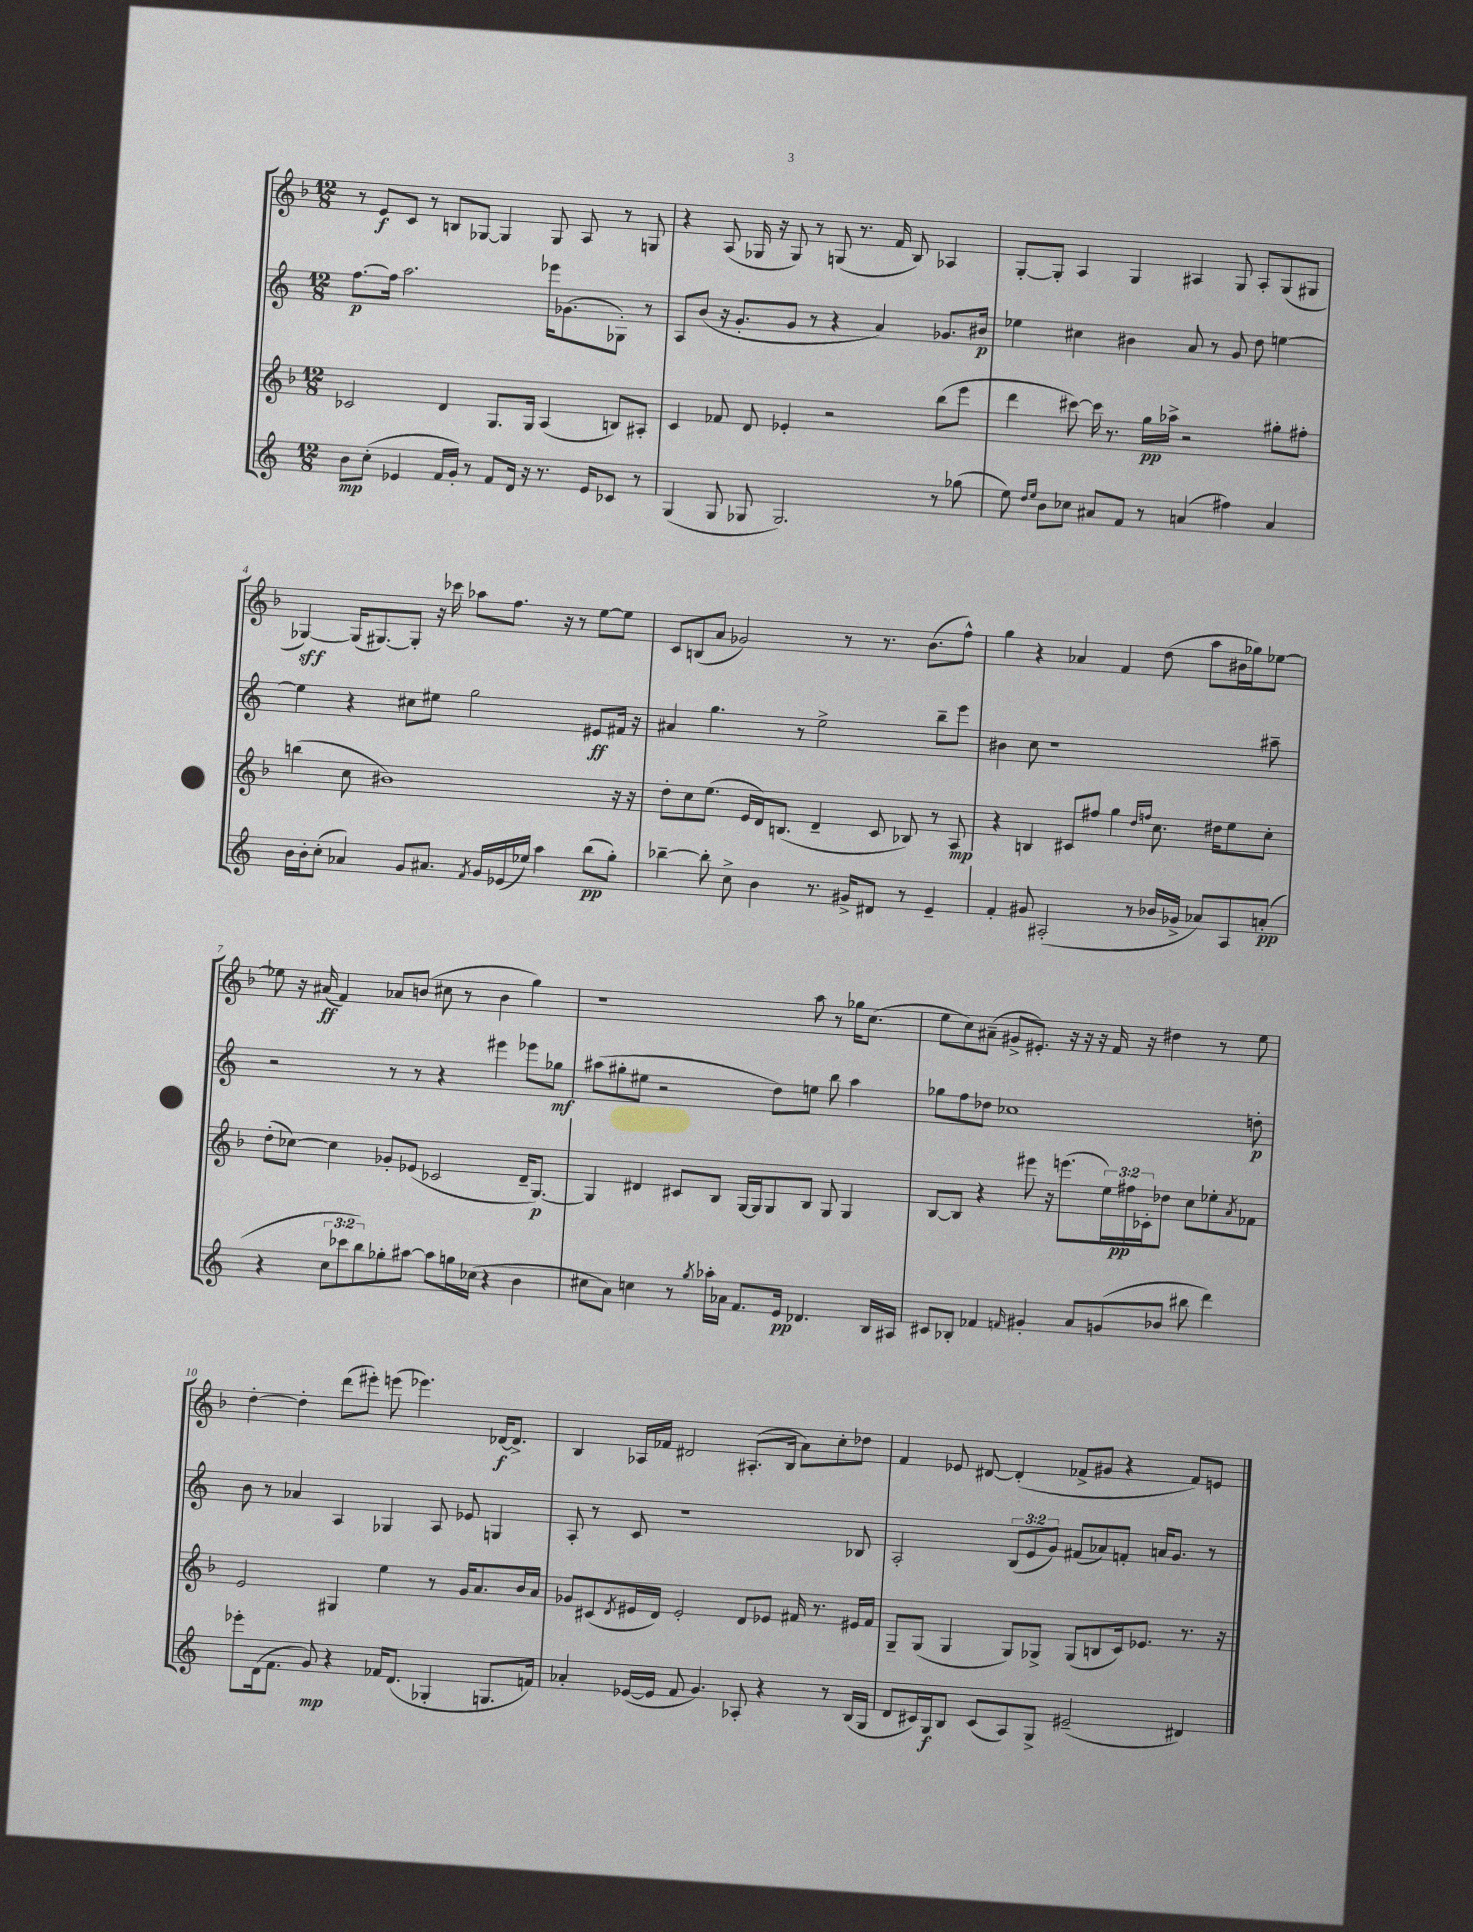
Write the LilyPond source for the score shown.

<<
\new StaffGroup <<
\new Staff = "s0" {
    \clef treble \key f \major \numericTimeSignature \time 12/8
    r8 e'8\f c'8 r8 b8 ges8~ ges4 ges8 a8 r8 g8 |
    r4 a8( ges16 r16 ges8) r8 g8( r8. f'16 bes8) aes4 |
    g8~-. g8-. a4 g4 ais4 g8 ais8-. g8( gis8 |
    ges4~\sff) ges16( gis8.~) gis8-. r16 ces'''16 aes''8 f''8. r16 r8 e''8~ e''8 |
    c'8 b8( a'8 ges'2) r8 r8. bes'8.( f''8-^) |
    g''4 r4 aes'4 f'4 d''8( a''8 bis'16 ges''16) ees''8~ |
    ees''8 r16 ais'16\ff( f'4) aes'8 b'8( cis''8 r8 b'4 g''4) |
    r1 a''8 r8 ges''16 c''8.( |
    e''8 c''8) ais'8--( gis'8-> eis'8.-.) r16 r16 r16 f'16 r16 dis''4 r8 e''8 |
    d''4~-. d''4-. d'''8( eis'''8-.) e'''8( ees'''4.) des'16~\f des'8.-> |
    bes4 aes16 fes'16 dis'2 ais8.-.( bes16 a'8) c''8-. des''8 |
    f'4 ees'8 dis'8~ dis'4-.( fes'8-> gis'8 r4 fes'8) e'8 \bar "|." |
}
\new Staff = "s1" {
    \clef treble \key c \major \numericTimeSignature \time 12/8 \override Staff.TupletNumber.text = #tuplet-number::calc-fraction-text
    f''8.~\p f''16 a''2. ees'''16 ges'8.( ges8-.) r8 |
    a8 b'8( r16 g'8.-. g'8 r8 r4 a'4) ges'8. bis'16\p |
    ees''4 cis''4 bis'4 a'8 r8 g'8 d''8 e''4~ |
    e''4 r4 cis''8 eis''8 g''2 eis'8\ff fis'16 r16 |
    ais'4 g''4. r8 e''2-> b''8-- e'''8 |
    bis'4 c''8 r1 ais''8-- |
    r2 r8 r8 r4 eis'''4 ees'''8 ges''8\mf |
    ais''8( gis''8-. eis''8 r2 d''8) e''8 b''8 ais''4 |
    ges''8 f''8 des''8 ces''1 d''8-.\p |
    b'8 r8 aes'4 a4 ges4 a8 ees'8 g4 |
    a8-. r8 c'8 r1 bes8 |
    a2-. \tuplet 3/2 { b8( e'8 g'8) } fis'8( aes'8) f'8-. a'16 g'8. r8 \bar "|." |
}
\new Staff = "s2" {
    \clef treble \key f \major \numericTimeSignature \time 12/8 \override Staff.TupletNumber.text = #tuplet-number::calc-fraction-text
    ces'2 d'4 g8. g16 a4( b8) ais8-. |
    c'4 fes'8 d'8 ees'4-. r2 bes''8( e'''8 |
    d'''4 cis'''8~) cis'''16 r8. g''16\pp aes''16-> r2 gis''8-. fis''8-. |
    b''4( c''8 bis'1) r16 r16 |
    d''8-. c''8 e''8.( e'16 d'16) b8.( d'4-- c'8 bes8) r8 a8\mp |
    r4 b4 cis'8 fis''8 g''4 \grace { d''16 f''16 } c''8. dis''16 e''8 c''8-. |
    d''8-.( ces''8~) ces''4 ges'8-. ees'8( ces'2 d'16-- g8.~\p) |
    g4 dis'4 cis'8 bes8 g16~ g16 g8 bes8 g8 g4 |
    bes8~ bes8 r4 eis'''8 r16 e'''8.( \tuplet 3/2 { e''16) fis''16\pp ces'16-. } des''8 c''8 ees''8-. \acciaccatura { a'8 } fes'8 |
    e'2 gis4 e''4 r8 g'16 a'8. bes'16 a'16 |
    ges'8 cis'8( \acciaccatura { d'8 } eis'16 d'16) eis'2-. d'8 ees'8 fis'16 r8. eis'16 fis'16 |
    g8-- g8( g4 g8) ges8-> ges8( b8 c'16) ees'8. r8. r16 \bar "|." |
}
\new Staff = "s3" {
    \clef treble \key c \major \numericTimeSignature \time 12/8 \override Staff.TupletNumber.text = #tuplet-number::calc-fraction-text
    b'8\mp c''8-.( ees'4 f'16 g'16-.) r8 f'8 d'16 r16 r8. ees'16 ces'8 r8 |
    g4( g8 ges8 ges2.) r8 ges''8( |
    e''8) \grace { d''16 e''16 } b'8 ces''8 ais'8 f'8 r8 a'4( fis''4) a'4 |
    b'16 b'16-. c''8-.( aes'4) g'8 ais'8. \acciaccatura { f'8 } g'16 ees'16( ees''16) a''4 b''8\pp( g''8-.) |
    bes''4~-- bes''8-. c''8-> b'4 r8. gis'16-> dis'8 r8 e'4-- |
    f'4-. gis'8 ais2-.( r8 bes'16 ges'16-> aes'8) ais8 a'8-.\pp( |
    r4 \tuplet 3/2 { c''8 ces'''8 b''8) } ges''8-. ais''8~ ais''8 g''16 ces''16( r4 b'4 |
    cis''8 a'8) c''4 r8 \acciaccatura { g''8 } aes''16-. aes'16 f'8. e'16\pp des'4. b16 ais16 |
    cis'8 bes8-. fes'4 \grace { f'16 } gis'4-. a'8 g'8( bes'8 bis''8 d'''4) |
    ees'''8-. d'16( f'8. g'8\mp) r4 fes'16 d'8.( ges4-. g8. f'16) |
    aes'4-. ees'16~( ees'16 f'8 g'4.) aes8-. r4 r8 b16( g16 |
    d'8 cis'16) g16\f b8 cis'8( a8) g8-> eis'2--( dis'4) \bar "|." |
}
>>
>>
